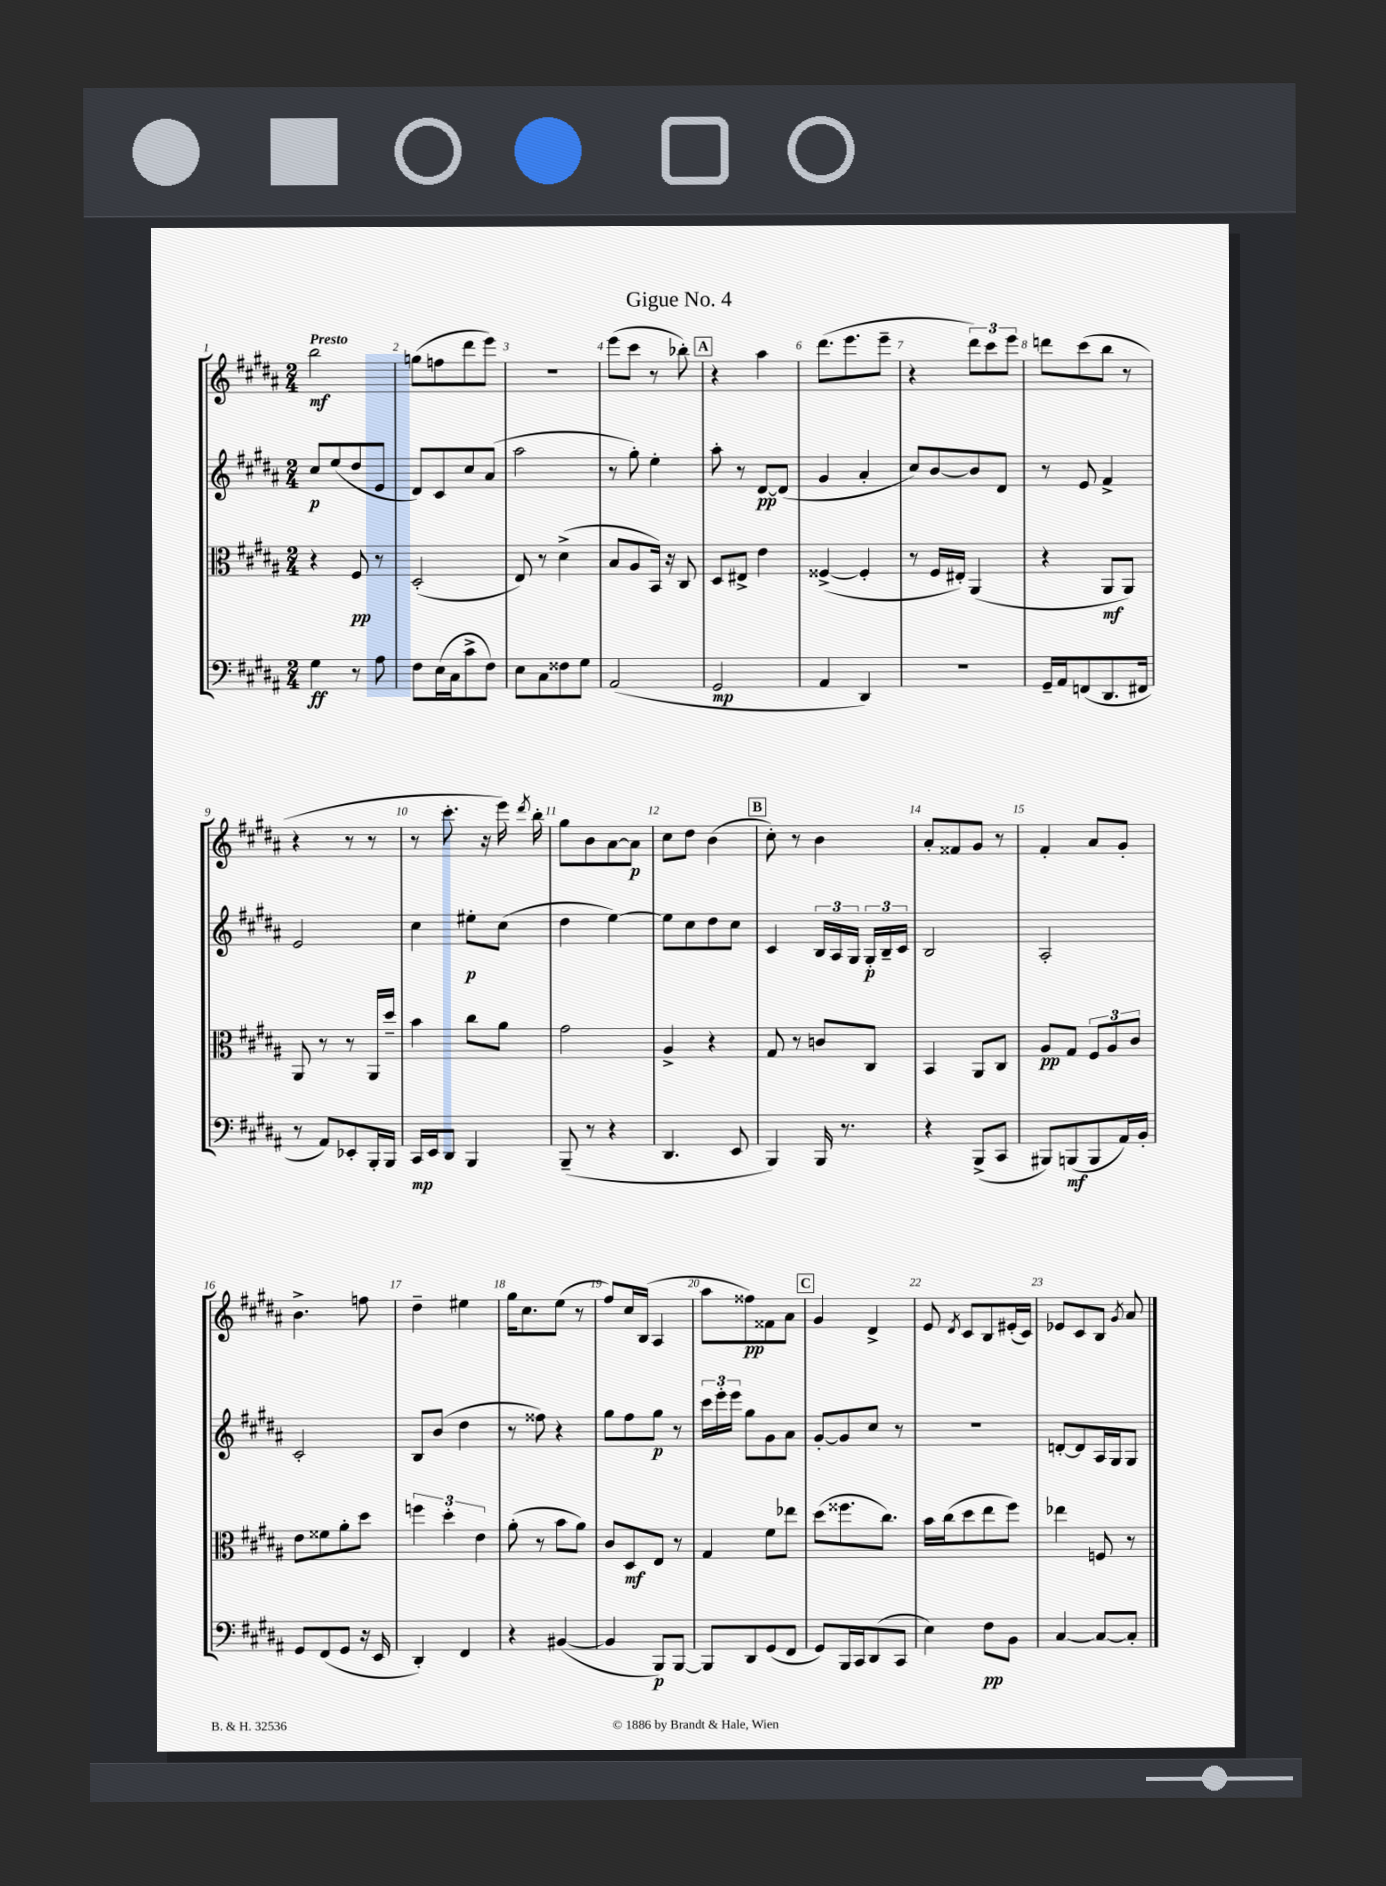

**kern	**kern	**kern	**kern
*staff4	*staff3	*staff2	*staff1
*clefF4	*clefC3	*clefG2	*clefG2
*k[f#c#g#d#a#]	*k[f#c#g#d#a#]	*k[f#c#g#d#a#]	*k[f#c#g#d#a#]
*M2/4	*M2/4	*M2/4	*M2/4
4G#	4r	8cc#	2bb
.	.	(8ee	.
8r	8F#	8dd#	.
8A#	8r	8e	.
=	=	=	=
8F#	(2D#'	8d#)	(8gg
(16E	.	8c#	8ff
16C#	.	.	.
8c#^	.	8cc#	8ddd#
8F#)	.	(8a#	8eee)
=	=	=	=
8E	8E)	2aa#	2r
8C#	8r	.	.
8F##	(4d#^	.	.
8G#	.	.	.
=	=	=	=
(2AA#	8B	8r	(8eee
.	8A#	8gg#')	8ccc#
.	16BB)	4ee'	8r
.	16r	.	.
.	8C#	.	8bb-')
=	=	=	=
2GG#	8D#	8aa#'	4r
.	8E#^	8r	.
.	4e	[8d#	4aa#
.	.	(8d#]	.
=	=	=	=
4AA#	([4F##^	4g#	(8.ddd#
.	.	.	8.eee
4DD#)	4F##']	4a#'	.
.	.	.	8eee~
=	=	=	=
2r	8r	8cc#)	4r
.	16F#	[8b	.
.	16E#')	.	.
.	(4AA#	8b]	12ddd#)
.	.	.	12ccc#
.	.	8d#	.
.	.	.	12eee
=	=	=	=
16GG#~	4r	8r	8ddd
16AA#	.	.	.
(8FF	.	8e	(8ccc#
8.DD#	8AA#	4f#^	8bb
.	8AA#)	.	8r
16FF#	.	.	.
=	=	=	=
8r	8AA#	2e	4r
8AA#)	8r	.	.
8EE-'	8r	.	8r
16BBB'	16AA#	.	8r
16BBB	16dd#~	.	.
=	=	=	=
16CC#	4b	4cc#	8r
16EE	.	.	.
8DD#	.	.	8.ccc#'
4BBB	8cc#	8ee#'	.
.	.	.	16r
.	8a#	(8cc#	16eee)
.	.	.	8qddd#
.	.	.	16bb'
=	=	=	=
(8BBB~	2g#	4dd#	8gg#
8r	.	.	8b
4r	.	[4ee)	[8a#
.	.	.	8a#]
=	=	=	=
4.DD#	4A#^	8ee]	8cc#
.	.	8cc#	8dd#
.	4r	8dd#	(4b
8EE	.	8cc#	.
=	=	=	=
4BBB)	8G#	4c#	8cc#')
.	8r	.	8r
16BBB	8c	24B	4b
.	.	24A#	.
8.r	.	.	.
.	.	24G#	.
.	8C#	24G#'	.
.	.	24B~	.
.	.	24c#	.
=	=	=	=
4r	4BB	2B	8a#'
.	.	.	8f##
(8BBB^	8AA#	.	8g#
8CC#	8C#	.	8r
=	=	=	=
8BBB#)	8A#	2A#'	4f#'
(8BBB	8G#	.	.
8BBB	12F#	.	8a#
.	12A#	.	.
16AA#)	.	.	8g#'
.	12c#	.	.
16BB'	.	.	.
=	=	=	=
8GG#	8e	2c#'	4.b^
(8FF#	8f##	.	.
8GG#	8a#'	.	.
16r	8dd#	.	8ff
16EE	.	.	.
=	=	=	=
4DD#')	6ff	8B	4dd#~
.	.	(8b	.
.	6dd#'	.	.
4FF#	.	4dd#	4ee#
.	6e	.	.
=	=	=	=
4r	(8a#'	8r	16gg#
.	.	.	8.cc#
.	8r	8ff##)	.
([4BB#	8b	4r	(8ee
.	8a#)	.	8r
=	=	=	=
4BB#]	8c#	8gg#	8ff#)
.	8D#	8ff#	16cc#
.	.	.	(16B
8BBB)	8E	8gg#	4A#
[8BBB	8r	8r	.
=	=	=	=
8BBB]	4G#	24ccc#	8aa#
.	.	24eee'	.
.	.	24eee	.
8DD#	.	8gg#	8ff##)
(8GG#	8f#	8g#	8f##
8FF#	8ee-	8a#	8a#
=	=	=	=
8GG#)	(8dd#	[8g#'	4g#
16BBB	8.ff##	8g#]	.
16CC#	.	.	.
(8DD#	.	8cc#	4d#^
.	8.cc#)	.	.
8CC#	.	8r	.
=	=	=	=
4E)	16b	2r	8e
.	(16cc#	.	.
.	.	.	8qd#
.	8dd#	.	8c#
8F#	8ee	.	8B
8BB	8ff#)	.	(16e#'
.	.	.	16c#)
=	=	=	=
[4C#	4ee-	[8d'	8e-
.	.	8d]	8c#
8C#_	8F	16A#	8B
.	.	16G#	.
.	.	.	8qg#
8C#']	8r	8G#	8a#
==	==	==	==
*-	*-	*-	*-
